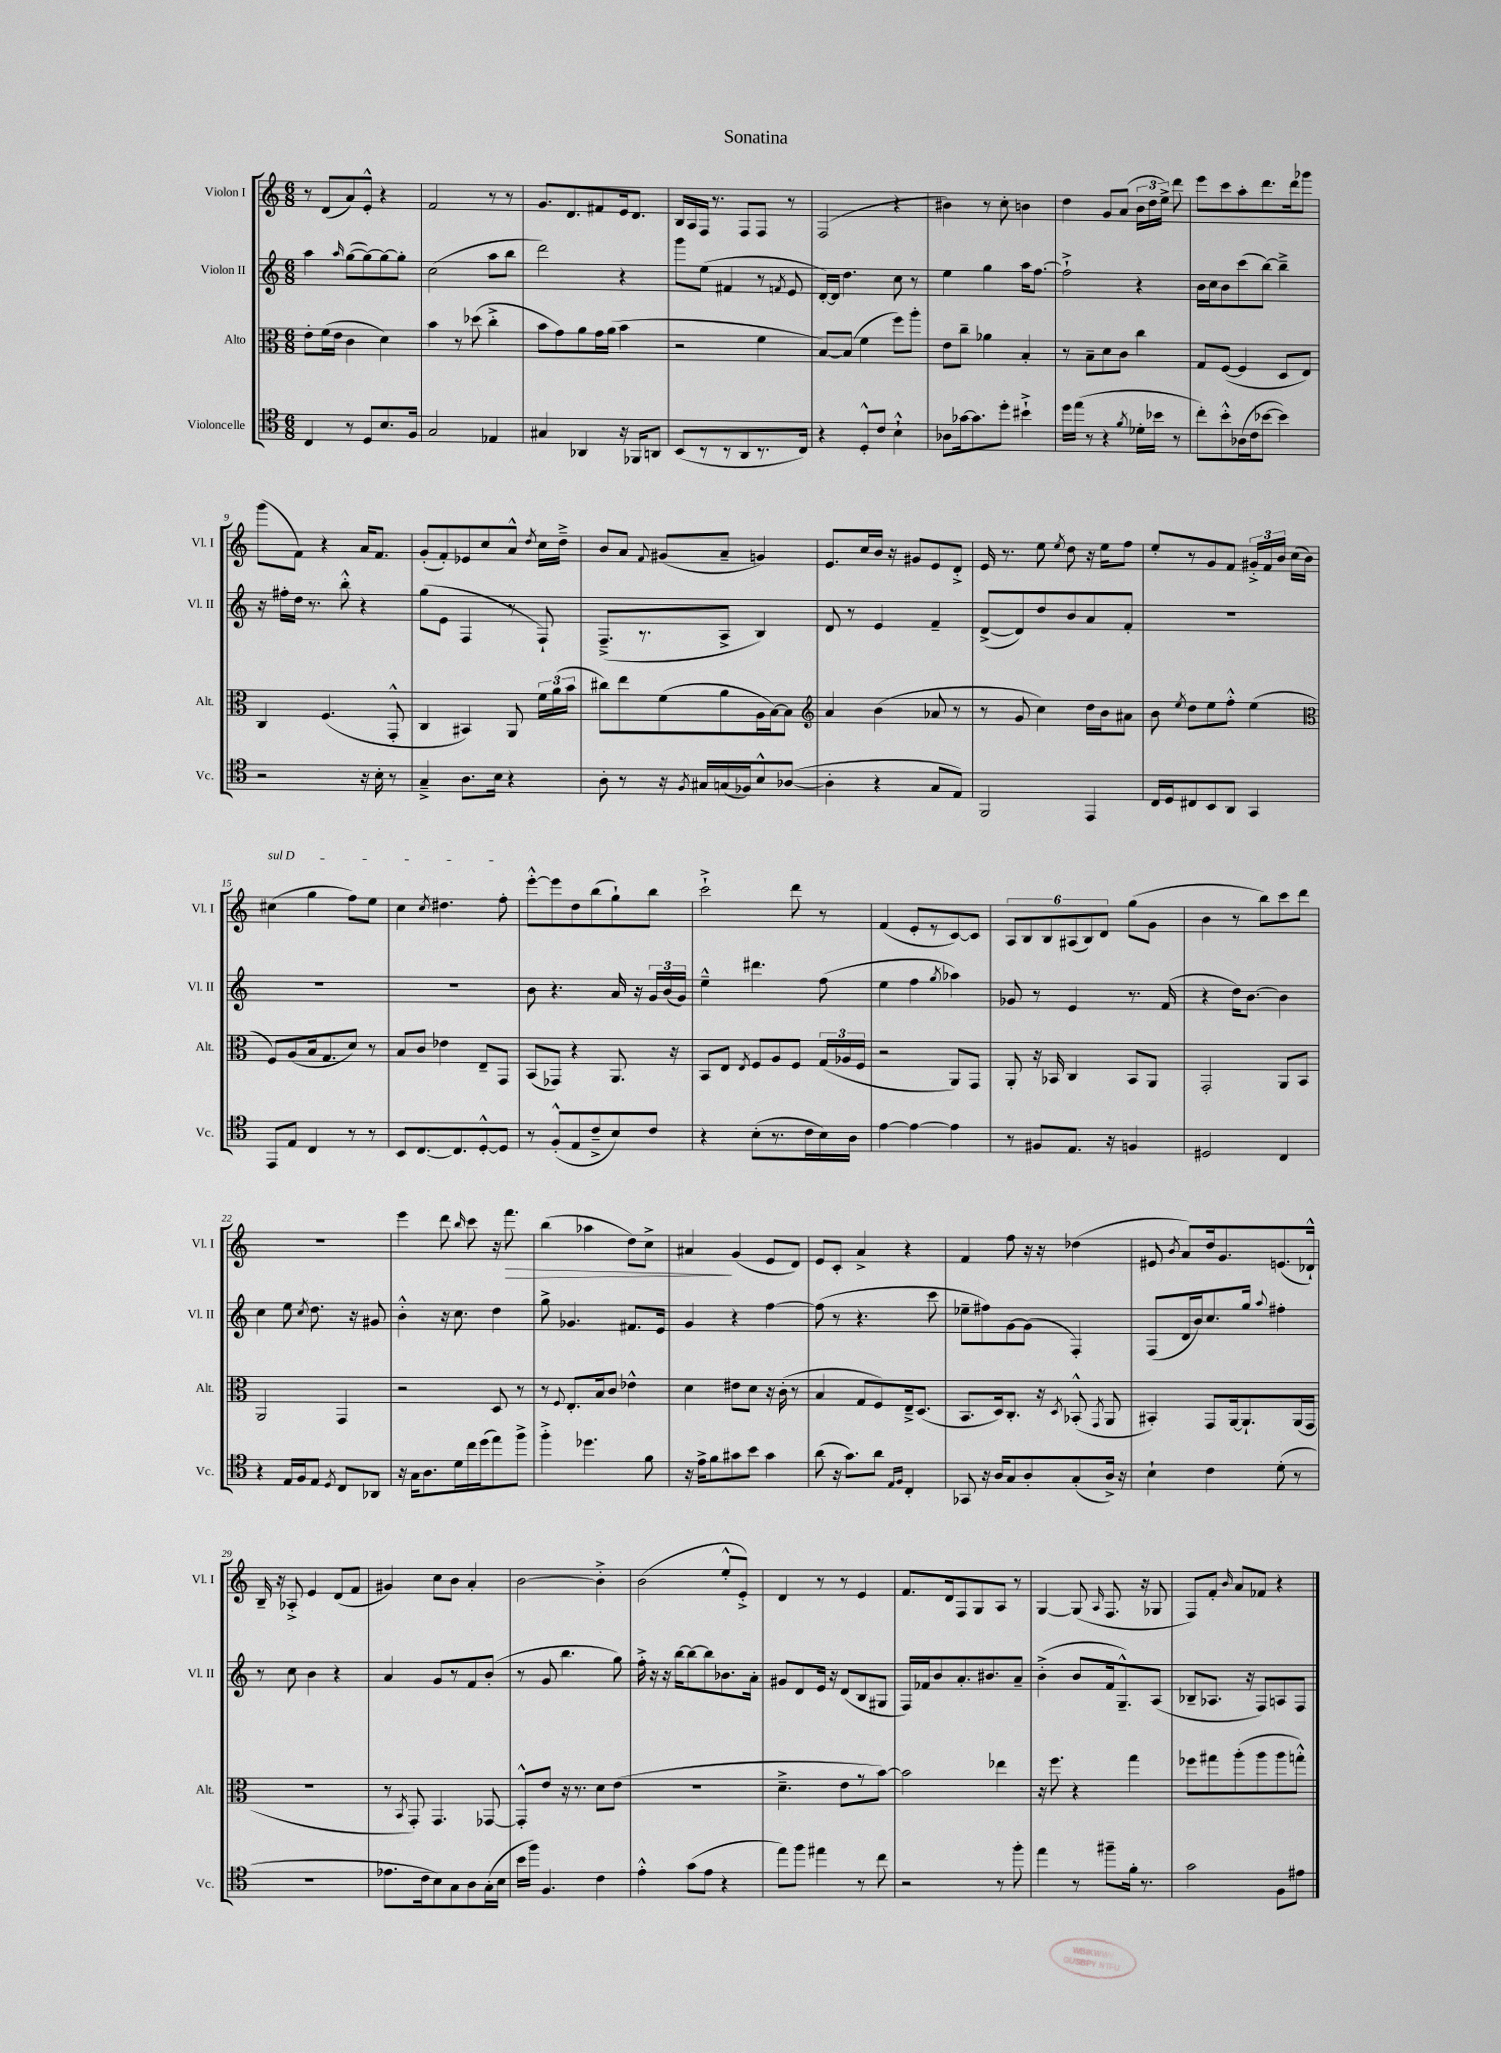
\header { title = "Sonatina" }
<<
\new StaffGroup <<
\new Staff = "s0" \with { instrumentName = "Violon I" shortInstrumentName = "Vl. I" } {
    \clef treble \key c \major \numericTimeSignature \time 6/8
    \autoBeamOff r8 d'8[( a'8) e'8]-.-^ r4 |
    f'2 r8 r8 |
    g'8.[ d'8. fis'8 e'16 d'8.] |
    b16[ a16 f16] r8. f8[ f8] r8 |
    f2( r4 |
    bis'4) r8 c''8-. b'4 |
    d''4 g'8[ a'8]( \tuplet 3/2 { b'16[ d''16 e''16]->) } d'''8 |
    e'''8[ c'''8 a''8-. d'''8. d'''16 ges'''8] |
    g'''8[( f'8]) r4 a'16[ f'8.] |
    g'8[-.( f'8-.) ees'8 c''8 a'8]-^ \acciaccatura { d''8 } c''16[ d''16]---> |
    b'8[ a'8] \appoggiatura { f'8 } gis'8[( a'8]-- g'4) |
    e'8.[ c''16 b'16] r16 gis'8[ e'8 d'8]-.-> |
    e'16 r8. e''8 \acciaccatura { e''8 } d''8 r16 e''16[ f''8] |
    e''8[-. r8 g'8 f'8] \tuplet 3/2 { gis'16[-.-> f'16 b'16] } c''16[( b'16]) |
    \once \override TextSpanner.bound-details.left.text = \markup { \italic "sul D" } cis''4\startTextSpan( g''4 f''8[) e''8] |
    c''4 \acciaccatura { c''8 } dis''4. f''8-.\stopTextSpan |
    e'''8[~-.-^ e'''8 d''8 b''8( g''8-!) b''8] |
    c'''2-!-> d'''8 r8 |
    f'4( e'8[-. r8 c'8~) c'8] |
    \tuplet 6/4 { a8[ b8 b8 ais8( b8) d'8] } g''8[( g'8] |
    b'4 r8 b''8[) c'''8 d'''8] |
    R2. |
    e'''4 d'''8 \grace { b''16 } c'''8 r16 f'''8.\> |
    b''4( aes''4 d''8[) c''8]-> |
    ais'4\! g'4( e'8[ d'8]) |
    e'8[ c'8]-. a'4-> r4 |
    f'4 f''8 r16 r16 des''4( |
    eis'8 \acciaccatura { b'8 } a'8[) d''16 g'8. e'8.( des'16]-!-^) |
    b16-- r16 aes8-.-> e'4 d'8[( f'8] |
    gis'4) c''8[ b'8] a'4-. |
    b'2~ b'4-.-> |
    b'2( e''8[-.-^ e'8]-.->) |
    d'4 r8 r8 e'4 |
    f'8.[ d'16 f8 g8 a8] r8 |
    g4~ g8( \grace { a16 } f8. r16 ges8 |
    f8[) f'8]-. \grace { b'16 } a'8[ fes'8] r4 \bar "|." |
}
\new Staff = "s1" \with { instrumentName = "Violon II" shortInstrumentName = "Vl. II" } {
    \clef treble \key c \major \numericTimeSignature \time 6/8
    \autoBeamOff a''4 \grace { a''16 } g''8[~( g''8~) g''8~ g''8]-. |
    c''2( a''8[ b''8] |
    d'''2) r4 |
    g'''8[ e''8]( fis'4 r8 \acciaccatura { f'8 } e'8 |
    d'16[~-.) d'16] d''4. c''8 r8 |
    e''4 g''4 a''16[ f''8.]~ |
    f''2-!-> r4 |
    b'16[ c''16 b'8 c'''8( b''8]~) b''4---> |
    r16 fis''16[-. d''16] r8. b''8-.-^ r4 |
    g''8[( e'8] f4 r8 f8-!) |
    f8.[--->( r8. a8]-> b4) |
    d'8 r8 e'4 f'4-- |
    d'8[~->( d'8) d''8 b'8 a'8 f'8]-. |
    R2. |
    R2. |
    R2. |
    b'8 r4. a'16 r16 \tuplet 3/2 { g'16[ b'16( g'16]) } |
    e''4---^ dis'''4. f''8( |
    e''4 f''4 \acciaccatura { g''8 } aes''4) |
    ges'8 r8 e'4 r8. f'16( |
    r4 d''16[) b'8.]~ b'4 |
    c''4 e''8 \acciaccatura { c''8 } d''8. r16 gis'8 |
    b'4-.-^ r16 c''8. d''4 |
    g''8-> ges'4. fis'8.[ e'16] |
    g'4 r4 f''4~ |
    f''8( r8 r4. c'''8 |
    ees''8[-- fis''8) g'8~ g'8]( f4-.) |
    f8[( d'16 b'16) c''8. g''16] \appoggiatura { a''8 } fis''4-. |
    r8 c''8 b'4 r4 |
    a'4 g'8[ r8 f'8 b'8]-.( |
    r8 g'8 b''4. g''8) |
    f''16-.-> r16 r16 b''16[~ b''8~ b''8 bes'8. a'16]-. |
    gis'8[ d'8 e'16] r16 d'8[( b8 gis8] |
    f16[) fes'16 b'8 a'8.-. bis'8. a'8]-- |
    b'4-.->( b'8[ f'16 g8.---^) a8]( |
    bes8[-- aes8.] r16 f8[) a8 f8] \bar "|." |
}
\new Staff = "s2" \with { instrumentName = "Alto" shortInstrumentName = "Alt." } {
    \clef alto \key c \major \numericTimeSignature \time 6/8
    \autoBeamOff e'8[-. f'16( e'16] c'4 d'4) |
    b'4 r8 des''8( c''4-.-> |
    b'8[ g'8) a'8 g'16 a'16]( b'4 |
    r2 f'4 |
    b8[~) b8]( f'4 f''8[) a''8]-. |
    e'8[ c''8]-- aes'4 b4-. |
    r8 b8[-- d'8 c'8] c''4 |
    g8[ f8]~( f4 d8[ e8]) |
    c4 f4.( g,8-.-^ |
    c4 bis,4) a,8 \tuplet 3/2 { f'16[ a'16( b'16] } |
    cis''8[) e''8 f'8( a'8 a16 b16~) b8] |
    \clef treble a'4 b'4( aes'8 r8 |
    r8 g'8 c''4) d''16[ b'16 ais'8] |
    b'8 \acciaccatura { e''8 } d''8[ e''8 f''8]-.-^ e''4( |
    \clef alto f8[) a8( b16 g8. d'8]) r8 |
    b8[ c'8] ees'4 e8[-- g,8] |
    b,8[( ges,8]) r4 a,8. r16 |
    b,8[ e8] \acciaccatura { e8 } f8[ a8 f8] \tuplet 3/2 { g16[( aes16 f16] } |
    r2 a,8[) g,8] |
    a,8-. r16 bes,16 c4 bes,8[ a,8] |
    g,2-. a,8[ b,8] |
    a,2 g,4 |
    r2 d8 r8 |
    r8 \appoggiatura { f8 } e8.[-. b16 c'8] ees'4-^ |
    d'4 eis'8[ d'8] r16 c'16-.( r8 |
    b4 g8[ f8) e16---> d8.]( |
    b,8.[ d16) c8.]-. r16 \acciaccatura { d8 } bes,8-.-^( \acciaccatura { g,8 } a,8 |
    bis,4-.) g,8[ a,16~ a,8.-! a,16( g,16] |
    R2. |
    r8 \acciaccatura { b,8 } g,8-.) g,4. ges,8~ |
    ges,8[-.-^ e'8] r16 r8. d'8[ e'8]( |
    R2. |
    d'4.---> e'8[ r8 b'8]~) |
    b'2 ees''4 |
    r16 f''8. r4 g''4 |
    fes''8[ gis''8 a''8-.( a''8 a''8 g''8]-.-^) \bar "|." |
}
\new Staff = "s3" \with { instrumentName = "Violoncelle" shortInstrumentName = "Vc." } {
    \clef tenor \key c \major \numericTimeSignature \time 6/8
    \autoBeamOff c4 r8 d8[ b8. f16] |
    g2 ees4 |
    gis4 aes,4 r16 fes,16[ a,8] |
    b,8[( r8 r8 a,8 r8. c16]) |
    r4 d8[-.-^ c'8] b4-!-^ |
    aes8[ ges'16~ ges'8. d''8]-. bis'4-!-> |
    d''16[ e''16]( r8 r4 \acciaccatura { f'8 } des'16[-. bes'16] r8 |
    c''8[-.) b'8-.-^ aes16( c'16 bes'8]~ bes'4) |
    r2 r16 b16-. r8 |
    g4---> a8.[ b16] r4 |
    a8-. r8 r16 \acciaccatura { f8 } gis16[ g16( fes16) b8-^ aes8]~( |
    aes4-. r4 g8[ e8]) |
    f,2 e,4 |
    c16[ d16 cis8 b,8 a,8] g,4 |
    e,8[ e8] c4 r8 r8 |
    b,8[ c8.~ c8. d8~-.-^ d8] |
    r8 f8[-.-^( e8 c'8---> b8) c'8] |
    r4 b8[-.( r8. c'16 b16) a16] |
    e'4~ e'4~ e'4 |
    r8 fis8[ e8.] r16 f4 |
    dis2 c4 |
    r4 e16[ f16 e8] \acciaccatura { d8 } c8[ aes,8] |
    r16 g16[ a8. d'16 c''16 d''16( e''8) f''8]-> |
    f''4-.-> des''4. f'8 |
    r16 e'16[-> f'8 gis'8 b'8] gis'4 |
    a'8( r16 g'8.[) a'8] \grace { e16[ f16] } c4-. |
    ges,8 r16 a16[ g8 a8-. g8-.( a16]->) r16 |
    b4-! c'4 d'8-.( r8 |
    r2. |
    ees'8.[ c'16 b8) g8 a8 g16-.( b16] |
    b'16[ f''16]) f4. c'4 |
    e'4-.-^ g'8[( e'8] r4 |
    e''8[) f''8] eis''4 r8 c''8 |
    r2 r8 f''8-. |
    e''4 r8 fis''8[-- f'16]-. r8. |
    g'2 f8[ eis'8] \bar "|." |
}
>>
>>
